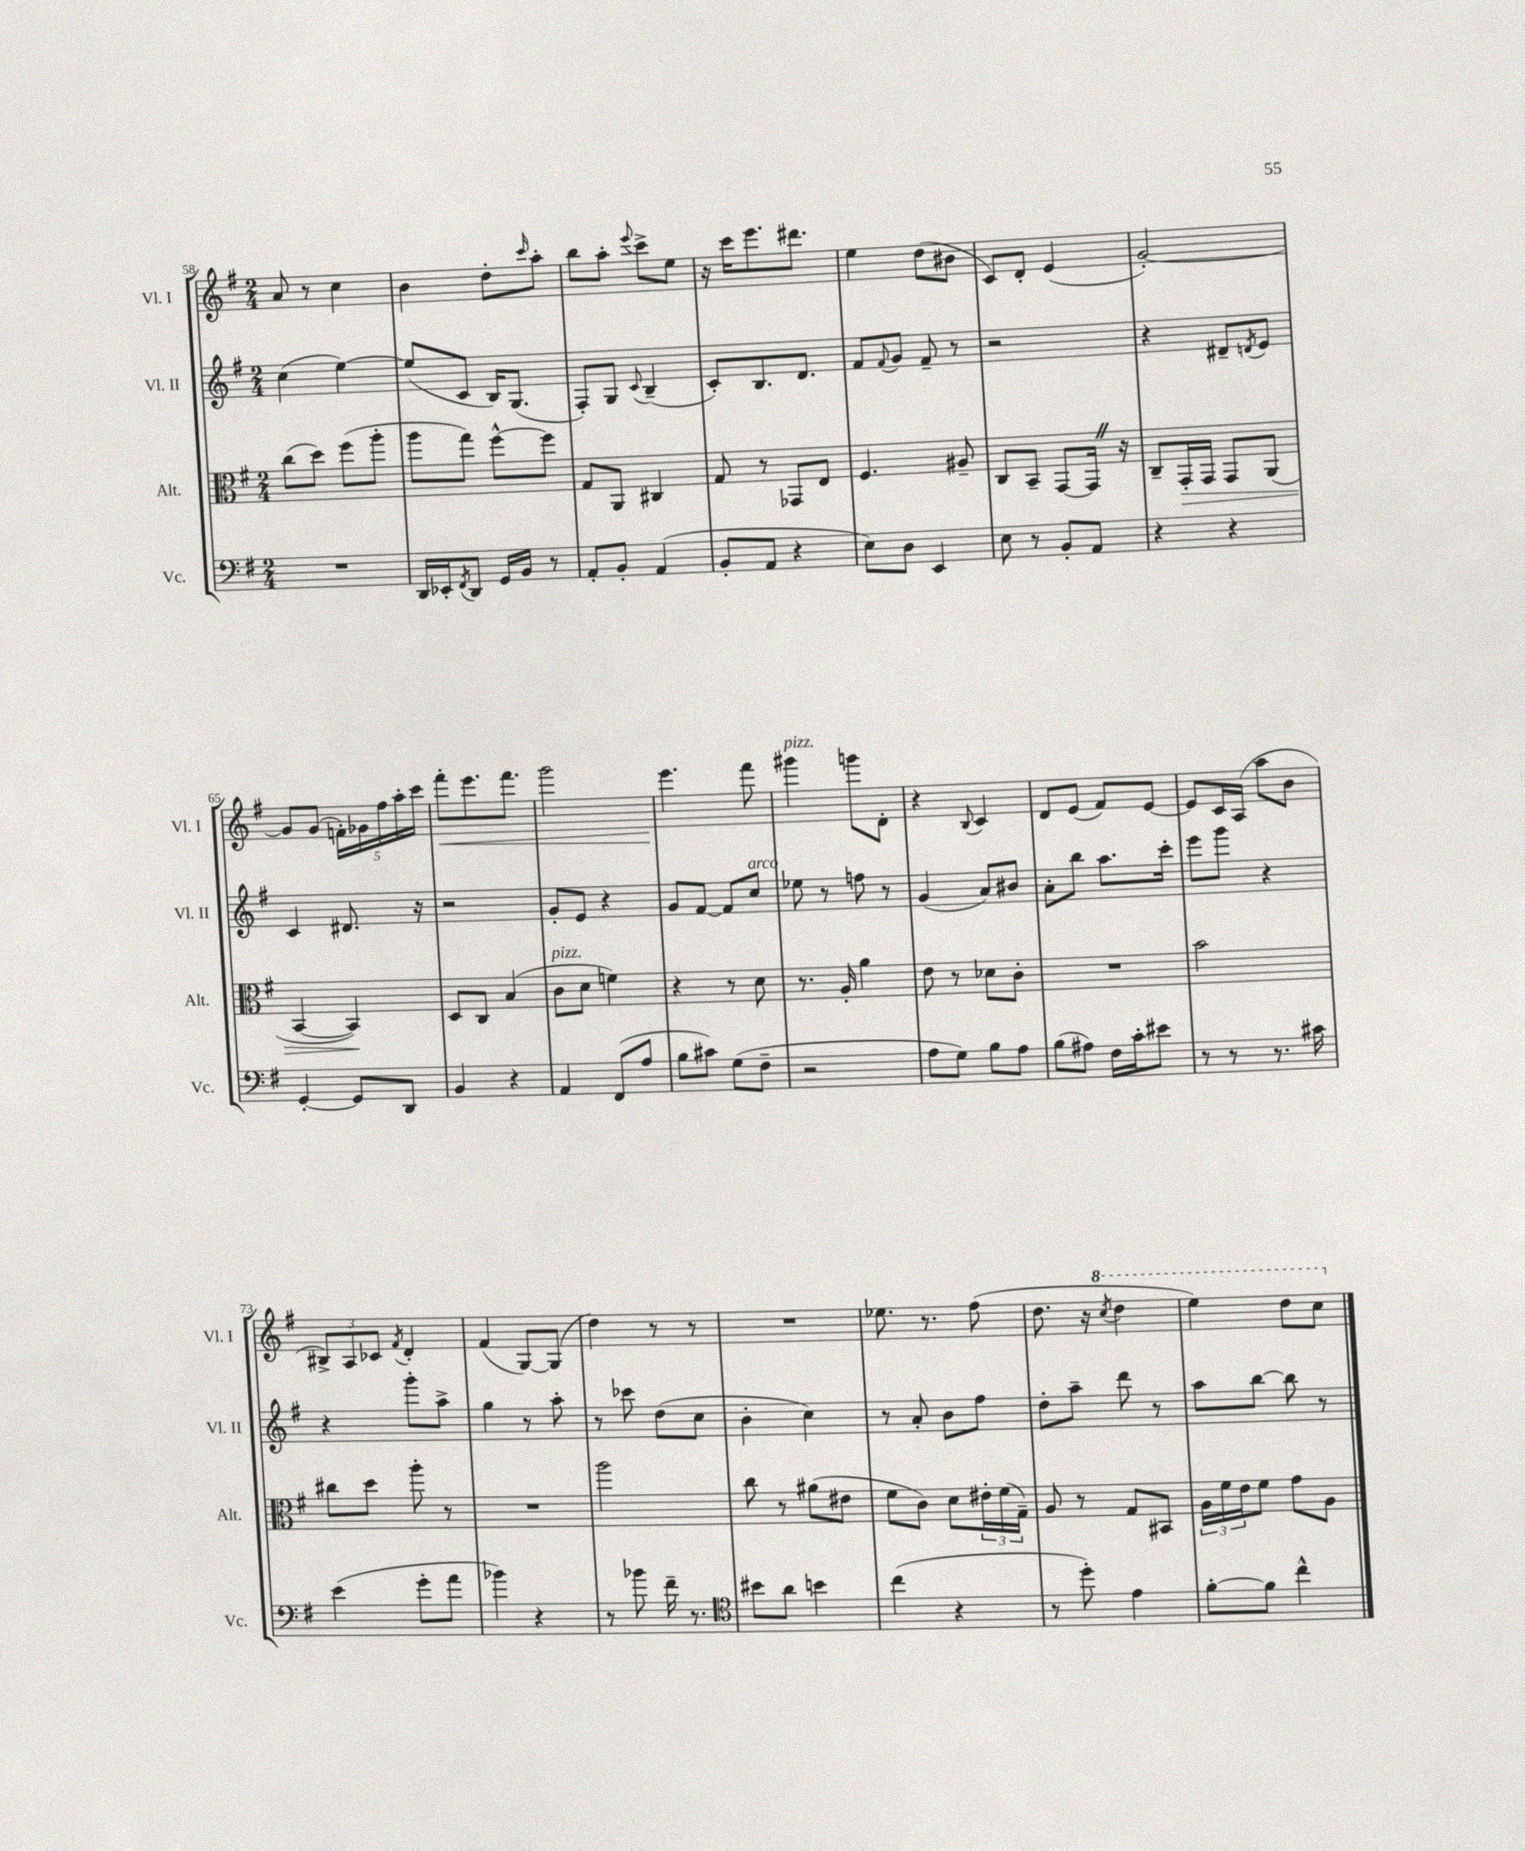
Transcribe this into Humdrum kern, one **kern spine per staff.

**kern	**kern	**kern	**kern
*staff4	*staff3	*staff2	*staff1
*clefF4	*clefC3	*clefG2	*clefG2
*k[f#]	*k[f#]	*k[f#]	*k[f#]
*M2/4	*M2/4	*M2/4	*M2/4
2r	(8cc\L	(4cc\	8a/
.	8dd\J)	.	8r
.	(8ff#\L	[4ee\)	4cc\
.	8aa'\J	.	.
=	=	=	=
16DD/LL	8aa\L	(8ee/]L	4b\
16EE-'/J	.	.	.
8qFF#/	.	.	.
8DD/J	8gg\J)	8c/J	.
16GG/LL	[8ff#^^\L	16B/LK)	8dd'\L
16BB/JJ	.	(8.G/J	.
.	.	.	16qqccc/
8r	8ff#\]J	.	8aa'\J
=	=	=	=
8AA'/L	8G/L	8F#'/L)	8bb\L
8BB'/J	8AA/J	8G/J	8aa'\J
.	.	8qqc/	8qqeee/
(4AA/	4C#/	(4B~/	8ccc^\L
.	.	.	8ee\J
=	=	=	=
8BB'/L	8G/	8c'/L)	16r
.	.	.	16ccc\LK
8AA/J	8r	8.B/	8.eee\
4r	8GG-/L	.	.
.	.	8.d/J	8.ddd#\J
.	8E/J	.	.
=	=	=	=
8E\L)	4.F#/	8f#/L	4ee\
.	.	8qqf#/	.
8D\J	.	8g/J	.
4EE/	.	8f#~/	(8dd\L
.	8A#~/	8r	8b#\J
=	=	=	=
8E\	8C/L	2r	8c/L)
8r	8BB~/J	.	8d'/J
8BB'/L	[8GG/L	.	(4e/
8AA/J	16GG/]Jk	.	.
.	16r	.	.
=	=	=	=
4r	8C~/L	4r	[2g'/)
.	16GG'/L	.	.
.	16GG/JJ	.	.
4r	8GG/L	8d#~/L	.
.	.	8qd/	.
.	(8AA/J	8e/J	.
=	=	=	=
[4GG'/	[4BB/	4c/	8g/]L
.	.	.	(8g/J
8GG/]L	4BB/])	8.d#/	20f'\LL)
.	.	.	20g-\
.	.	.	20ff#\
8DD/J	.	.	.
.	.	.	20aa'\
.	.	16r	.
.	.	.	20ccc\JJ
=	=	=	=
4BB/	8D/L	2r	8fff#'\L
.	8C/J	.	8.eee\
4r	(4B/	.	.
.	.	.	8.fff#\J
=	=	=	=
4AA/	8c\L	8g'/L	2ggg\
.	8d\J	8e/J	.
(8FF#/L	4f\)	4r	.
8A/J	.	.	.
=	=	=	=
8B\L	4r	8g/L	4.eee\
8c#\J)	.	[8f#/J	.
(8G\L	8r	8f#/]L	.
8F#~\J	8d\	8cc/J	8fff#\
=	=	=	=
2r	8.r	8ee-\	4ggg#\
.	.	8r	.
.	16A'/	.	.
.	4a\	8ff\	8ggg\L
.	.	8r	8d'\J
=	=	=	=
8A\L	8e\	(4g/	4r
8G\J)	8r	.	.
.	.	.	8qqB/
8B\L	8d-\L	8a/L)	4c/
8A\J	8c'\J	8b#/J	.
=	=	=	=
(8B\L	2r	8a'\L	8d/L
8A#\J)	.	8bb\J	(8e/J
16F#\LL	.	8.aa\L	8f#/L)
16c'\J	.	.	.
8e#\J	.	.	[8e/J
.	.	16ccc'\Jk	.
=	=	=	=
8r	2b\	8eee\L	8e/]L
8r	.	8ggg\J	16c/L
.	.	.	(16A/JJ
8.r	.	4r	8aa\L
.	.	.	8b\J
16c#\	.	.	.
=	=	=	=
(4e\	8cc#\L	4r	12B#^/L)
.	.	.	12A/
.	8dd\J	.	.
.	.	.	12c-/J
.	.	.	8qf#/
8g'\L	8aa'\	8ggg'\L	4d'/
8a\J	8r	8aa^\J	.
=	=	=	=
4b-\)	2r	4gg\	(4f#/
4r	.	8r	[8G/L)
.	.	8aa'\	(8G/]J
=	=	=	=
8r	2aa\	8r	4dd\)
8b-\	.	8ccc-\	.
16f#~\	.	(8dd\L	8r
8.r	.	.	.
.	.	8cc\J	8r
=	=	=	=
*clefC4	*	*	*
8b#\L	8cc\	4b'\	2r
8a\J	8r	.	.
4b\	(8a#\L	4cc\)	.
.	8e#\J	.	.
=	=	=	=
(4cc\	8f#\L	8r	8.ee-\
.	8c\J)	8a'/	.
.	.	.	8.r
4r	8d\L	8b\L	.
.	24e#'\L	8ff#\J	(8ff#\
.	(24f#\	.	.
.	24G~\JJ)	.	.
=	=	=	=
8r	8A/	8dd'\L	8.dd\
8dd'\)	8r	8aa~\J	.
.	.	.	16r
.	.	.	8qccc/
4e\	8G/L	8ddd\	4ddd\
.	8BB#/J	8r	.
=	=	=	=
[8f#'\L	24A\LL	8aa\L	4eee\)
.	24f#\	.	.
.	24e\J	.	.
8f#\]J	8f#\J	[8bb\J	.
4cc^^\	8g\L	8bb\]	8ddd\L
.	8A\J	8r	8ccc\J
==	==	==	==
*-	*-	*-	*-
